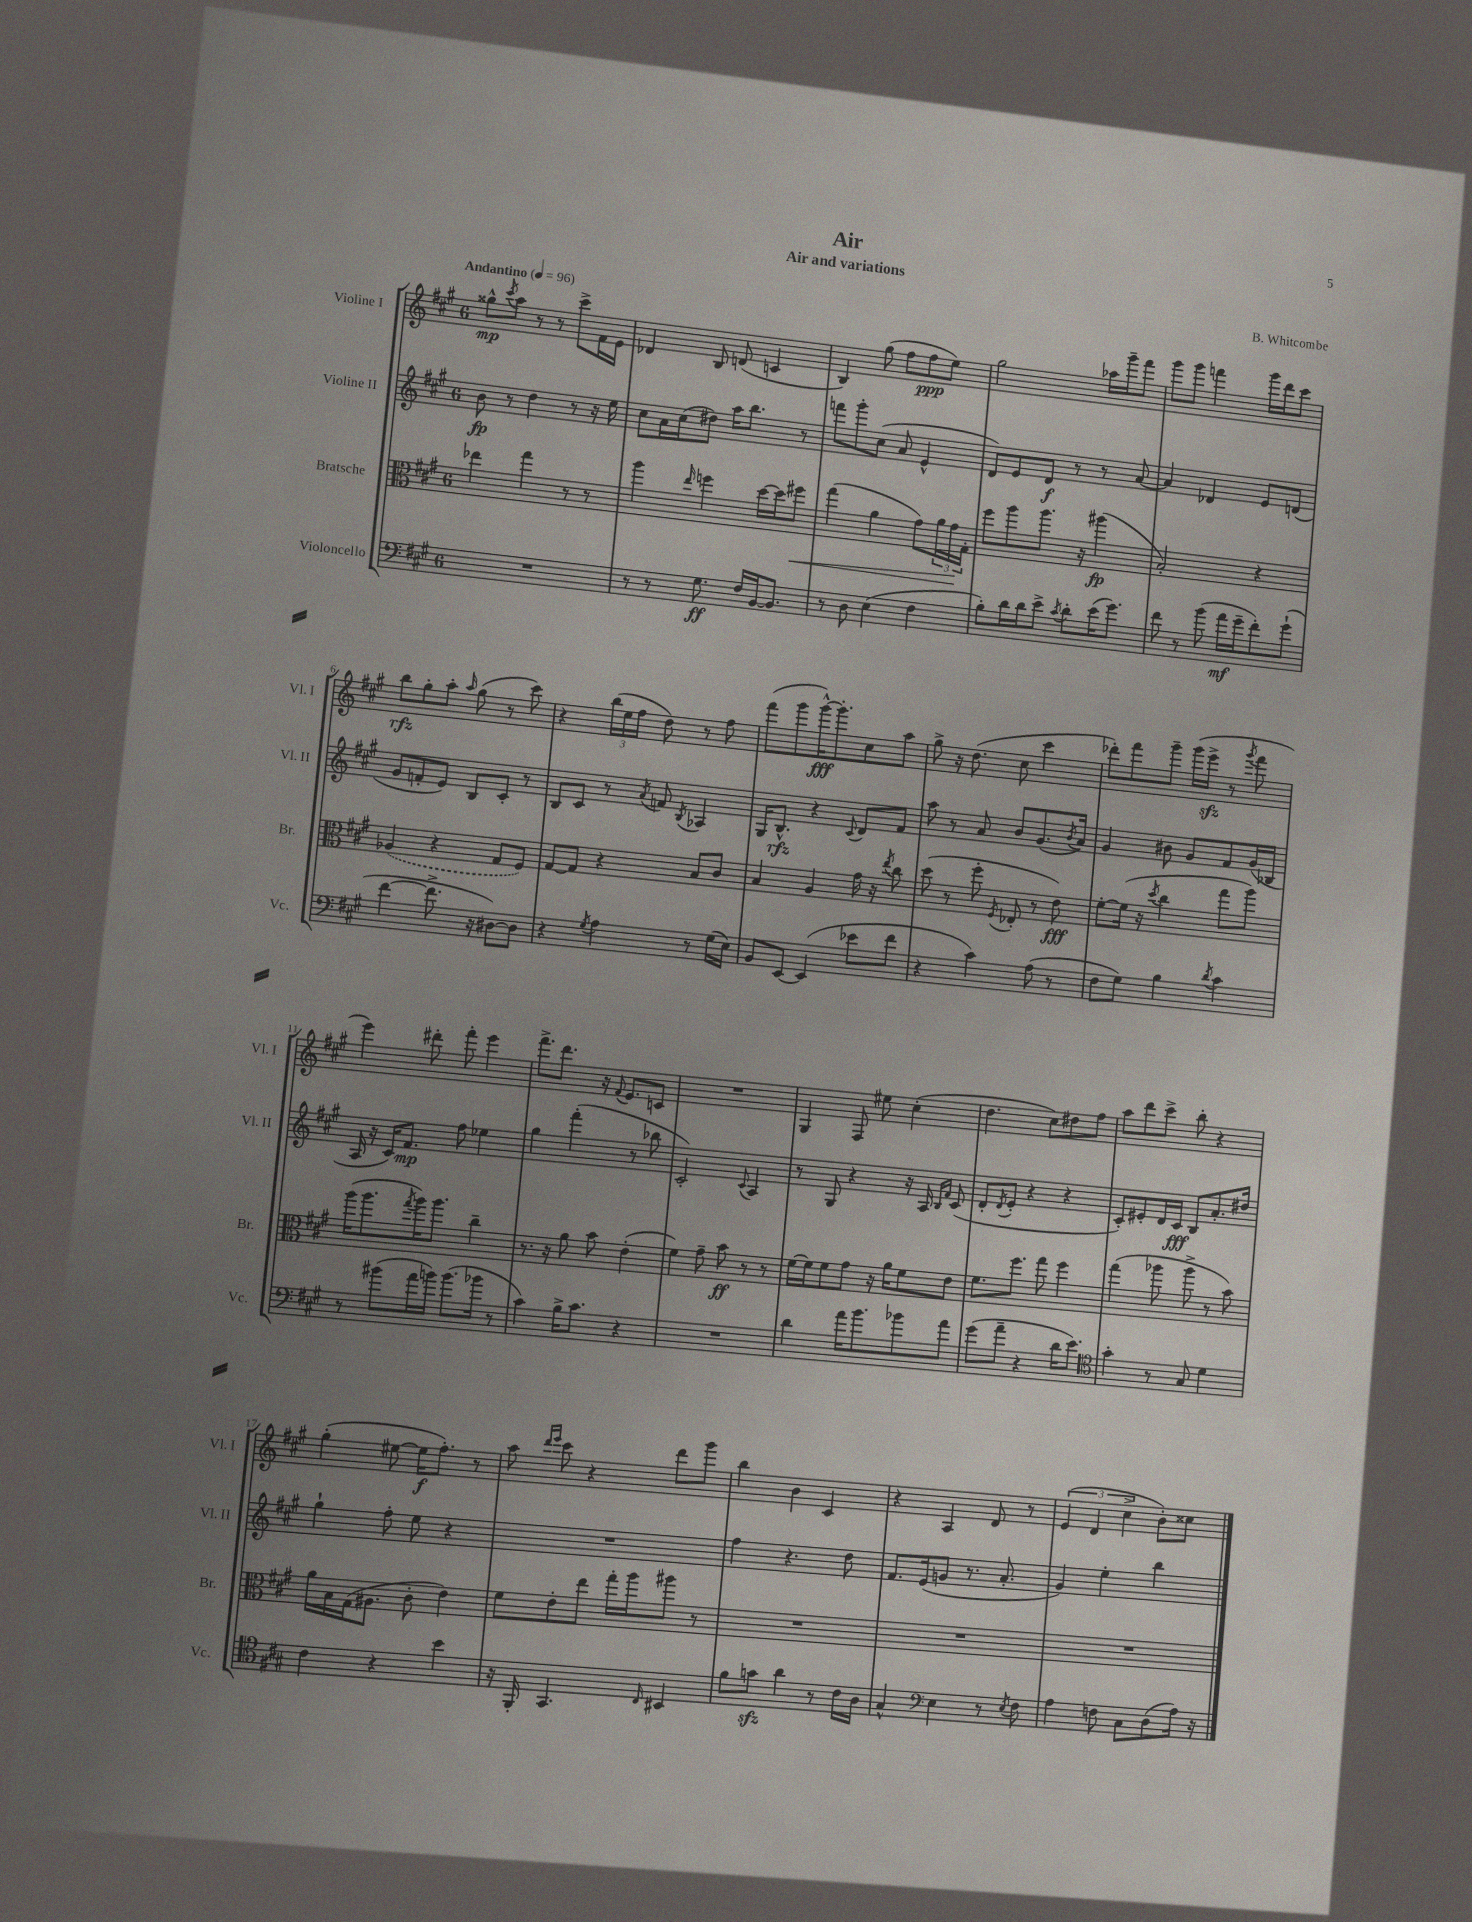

**kern	**kern	**kern	**kern
*staff4	*staff3	*staff2	*staff1
*clefF4	*clefC3	*clefG2	*clefG2
*k[f#c#g#]	*k[f#c#g#]	*k[f#c#g#]	*k[f#c#g#]
*M6/8	*M6/8	*M6/8	*M6/8
*MM96	*MM96	*MM96	*MM96
2.r	4ee-\	8b\	8gg##^^\L
.	.	.	8qccc#/
.	.	8r	8aa\J
.	4gg#\	4dd\	8r
.	.	.	8r
.	8r	8r	8ccc#^\L
.	8r	16r	16f#\L
.	.	16ee\	16e\JJ
=	=	=	=
8r	4aa\	8cc#\L	4d-/
8r	.	16a\L	.
.	.	(16cc#\J	.
.	16qqee/	.	.
8.G#\	4ff\	8dd#\J)	8B/
.	.	16aa\LK	(8d/
16F#/LL	.	8.bb\J	.
[16BB/J	[16dd\LL	.	4c/
8.BB/]J	16dd\]J	.	.
.	8ff#\J	8r	.
=	=	=	=
8r	(4gg#\	8fff\L	4B/)
8D\	.	8ggg#'\	.
(4E\	4a\	(8cc#\J	(8gg#\
.	.	8a/	8ff#\L
4F#\	8g#\L)	4e^^/	8ff#\
.	24a\L	.	8ee\J)
.	24g#\	.	.
.	24G#'\JJ	.	.
=	=	=	=
8B'\L)	8ff#\L	8d/L)	2gg#\
16d\L	8aa\	8e/	.
16d\J	.	.	.
8e^\J	8.aa\J	8d/J	.
8qc#/	.	.	.
8d'\L	.	8r	.
.	16r	.	.
(16e\K	(4aa#\	8r	16aa-\LL
8.g#\J)	.	.	16ggg#~\J
.	.	[8a/	8fff#\J
=	=	=	=
8f#\	2B'/)	4a/]	8ggg#\L
8r	.	.	8ggg#\J
(8b\	.	4d-/	4fff\
16a\LL	.	.	.
16g#~\J	.	.	.
8f#'\)	4r	8e/L	16ggg#\LL
.	.	.	16ddd\J
(8g#`\J	.	(8d/J	8ccc#\J
=	=	=	=
[4f#\	(4A-/	8g#/L	8bb\L
.	.	8f'/	8gg#'\
8.f#^\]	4r	8e/J)	8aa'\J
.	.	.	16qqaa/
.	.	8B/L	(8gg#\
16r	.	.	.
[8D#\L)	8G#/L	8c#'/J	8r
8D#\]J	8F#/J)	8r	8ccc#\)
=	=	=	=
4r	[8G#/L	8B/L	4r
.	8G#/]J	8c#/J	.
8qG#/	.	.	.
4A\	4r	8r	(24bb\LL
.	.	.	24ee\
.	.	.	24ff#\JJ
.	.	8qa/	.
.	.	8f/	8dd\)
.	.	8qB/	.
8r	8B/L	4A-/	8r
(16G#\LL	8c#/J	.	8ff#\
16E\JJ)	.	.	.
=	=	=	=
8BB/L	4B/	16G#/LK	(8fff#\L
.	.	8.B^^/J	.
[8EE/J	.	.	8ggg#\
(4EE/]	4A/	4r	[16ggg#^^\K)
.	.	.	8.ggg#'\]
.	.	8qqc#/	.
8e-\L	16g#\	8d/L	8cc#\
.	16r	.	.
.	8qee/	.	.
8f#\J	8cc#\	8f#/J	8aa\J
=	=	=	=
4r	(8dd\	8aa\	8gg#^\
.	8r	8r	16r
.	.	.	(8.dd\
4c#\)	8ff#'\	8a/	.
.	8qF#/	.	.
.	8E-'/	8b/L	8cc#\
(8A\	8r	(8.g#/	4ccc#\
8r	8e\)	.	.
.	.	8qb/	.
.	.	16a/Jk)	.
=	=	=	=
8F#\L	[8f#'\L	4g#/	8ddd-'\L)
8G#\J)	(16f#\]Jk	.	8fff#\
.	16r	.	.
.	8qdd/	.	.
4B\	4cc#\	8b#\	8ggg#~\J
.	.	8g#/L	(16ggg#\LL
.	.	.	16eee^\JJ
8qd/	.	.	.
4c#\	8gg#\L	8f#/	8r
.	.	.	8qggg#/
.	8aa\J)	(16g#/L	8fff#\
.	.	16B-/JJ	.
=	=	=	=
8r	(16aa\LK	16A/	4eee\)
.	8.aa\	16r	.
(8b#\L	.	16c#/LK)	.
.	.	8.f#/J	.
.	8qgg#/	.	.
16a\L	16aa\K)	.	8ddd#'\
16b\JJ)	8.aa\J	.	.
(8.b\L	.	8ff#\	8fff#'\
.	4cc#~\	4ee-\	4eee\
16b-\Jk	.	.	.
8r	.	.	.
=	=	=	=
4c#\)	8.r	4gg#\	8.fff#^\L
.	16r	.	8.ddd\J
16B^\LK	8a\	(4fff#'\	.
8.c#\J	.	.	.
.	8b\	.	16r
.	.	.	8qqf#/
.	.	.	8.e/L
4r	(4e'\	8r	.
.	.	8bb-\	8c/J
=	=	=	=
2.r	4f#\)	2c#'/)	2.r
.	8g#~\	.	.
.	8b\	.	.
.	.	8qqc#/	.
.	8r	4A/	.
.	8r	.	.
=	=	=	=
4d\	[16f#\LL	8r	4G#/
.	16f#\]J	.	.
.	8f#\	8G#/	.
16a\LK	8g#\J	4r	8F#/
8.b\	.	.	.
.	16r	.	8ee#\
.	16a\LK	.	.
8b-\	8f#\	16r	(4cc#'\
.	.	16A/	.
.	.	16qqB/LL	.
.	.	16qqf#/JJ	.
8a\J	8e\J	(8c#/	.
=	=	=	=
(8g#\L	8.f#\L	8d'/L	4.dd\
.	.	8qd/	.
8a~\J	.	8e'/J	.
.	8.ff#\J	.	.
4r	.	4r	.
.	8gg#\	.	8cc#\L)
16d\LK	4ff#\	4r	8dd#\
8.e\J)	.	.	.
.	.	.	8ff#\J
=	=	=	=
*clefC4	*	*	*
4g#'\	(4gg#\	8c#'/L)	8aa\L
.	.	8e#'/	8ddd\
8r	8aa-\	16d/L	8ccc#^\J
.	.	16c#/JJ	.
8G#/	8aa-^\	8B/L	8bb'\
4d\	8r	8.a'/	4r
.	8b\)	.	.
.	.	16dd#/Jk	.
=	=	=	=
4c#\	16a\LL	4gg#`\	(4gg#'\
.	16B\	.	.
.	(16G#\J	.	.
.	8.A#\J	.	.
4r	.	8ff#'\	[8ee#\
.	8c#'\	8ee\	16ee#\]LK
.	.	.	8.ff#'\J)
4b\	4e\)	4r	.
.	.	.	8r
=	=	=	=
16r	8f#\L	2.r	8aa\
16FF#'/	.	.	.
.	.	.	16qqddd/LL
.	.	.	16qqeee/JJ
4.GG#/	8e'\	.	8ccc#\
.	8ee\J	.	4r
.	16gg#'\LL	.	.
.	16aa\J	.	.
16qqC#/	.	.	.
4BB#/	8aa#\J	.	8ddd\L
.	8r	.	8ggg#\J
=	=	=	=
8f#\L	2.r	4ff#\	4bb\
8g\J	.	.	.
4a\	.	4.r	4b\
8r	.	.	4c#/
16c#\LL	.	8dd\	.
16A\JJ	.	.	.
=	=	=	=
4G#^^/	2.r	8.f#/L	4r
.	.	(16e/k	.
*clefF4	*	*	*
4E\	.	8g/J	4A/
.	.	8.r	.
8r	.	.	8d/
.	.	8.a'/	.
8qE/	.	.	.
8F#\	.	.	8r
=	=	=	=
4A\	2.r	4g#/)	(6e/
.	.	.	6d/
8F\	.	4ee'\	.
.	.	.	6cc#^\
8C#\L	.	.	.
(8D\	.	4bb\	8b'\L)
16A\Jk)	.	.	8cc##\J
16r	.	.	.
==	==	==	==
*-	*-	*-	*-
